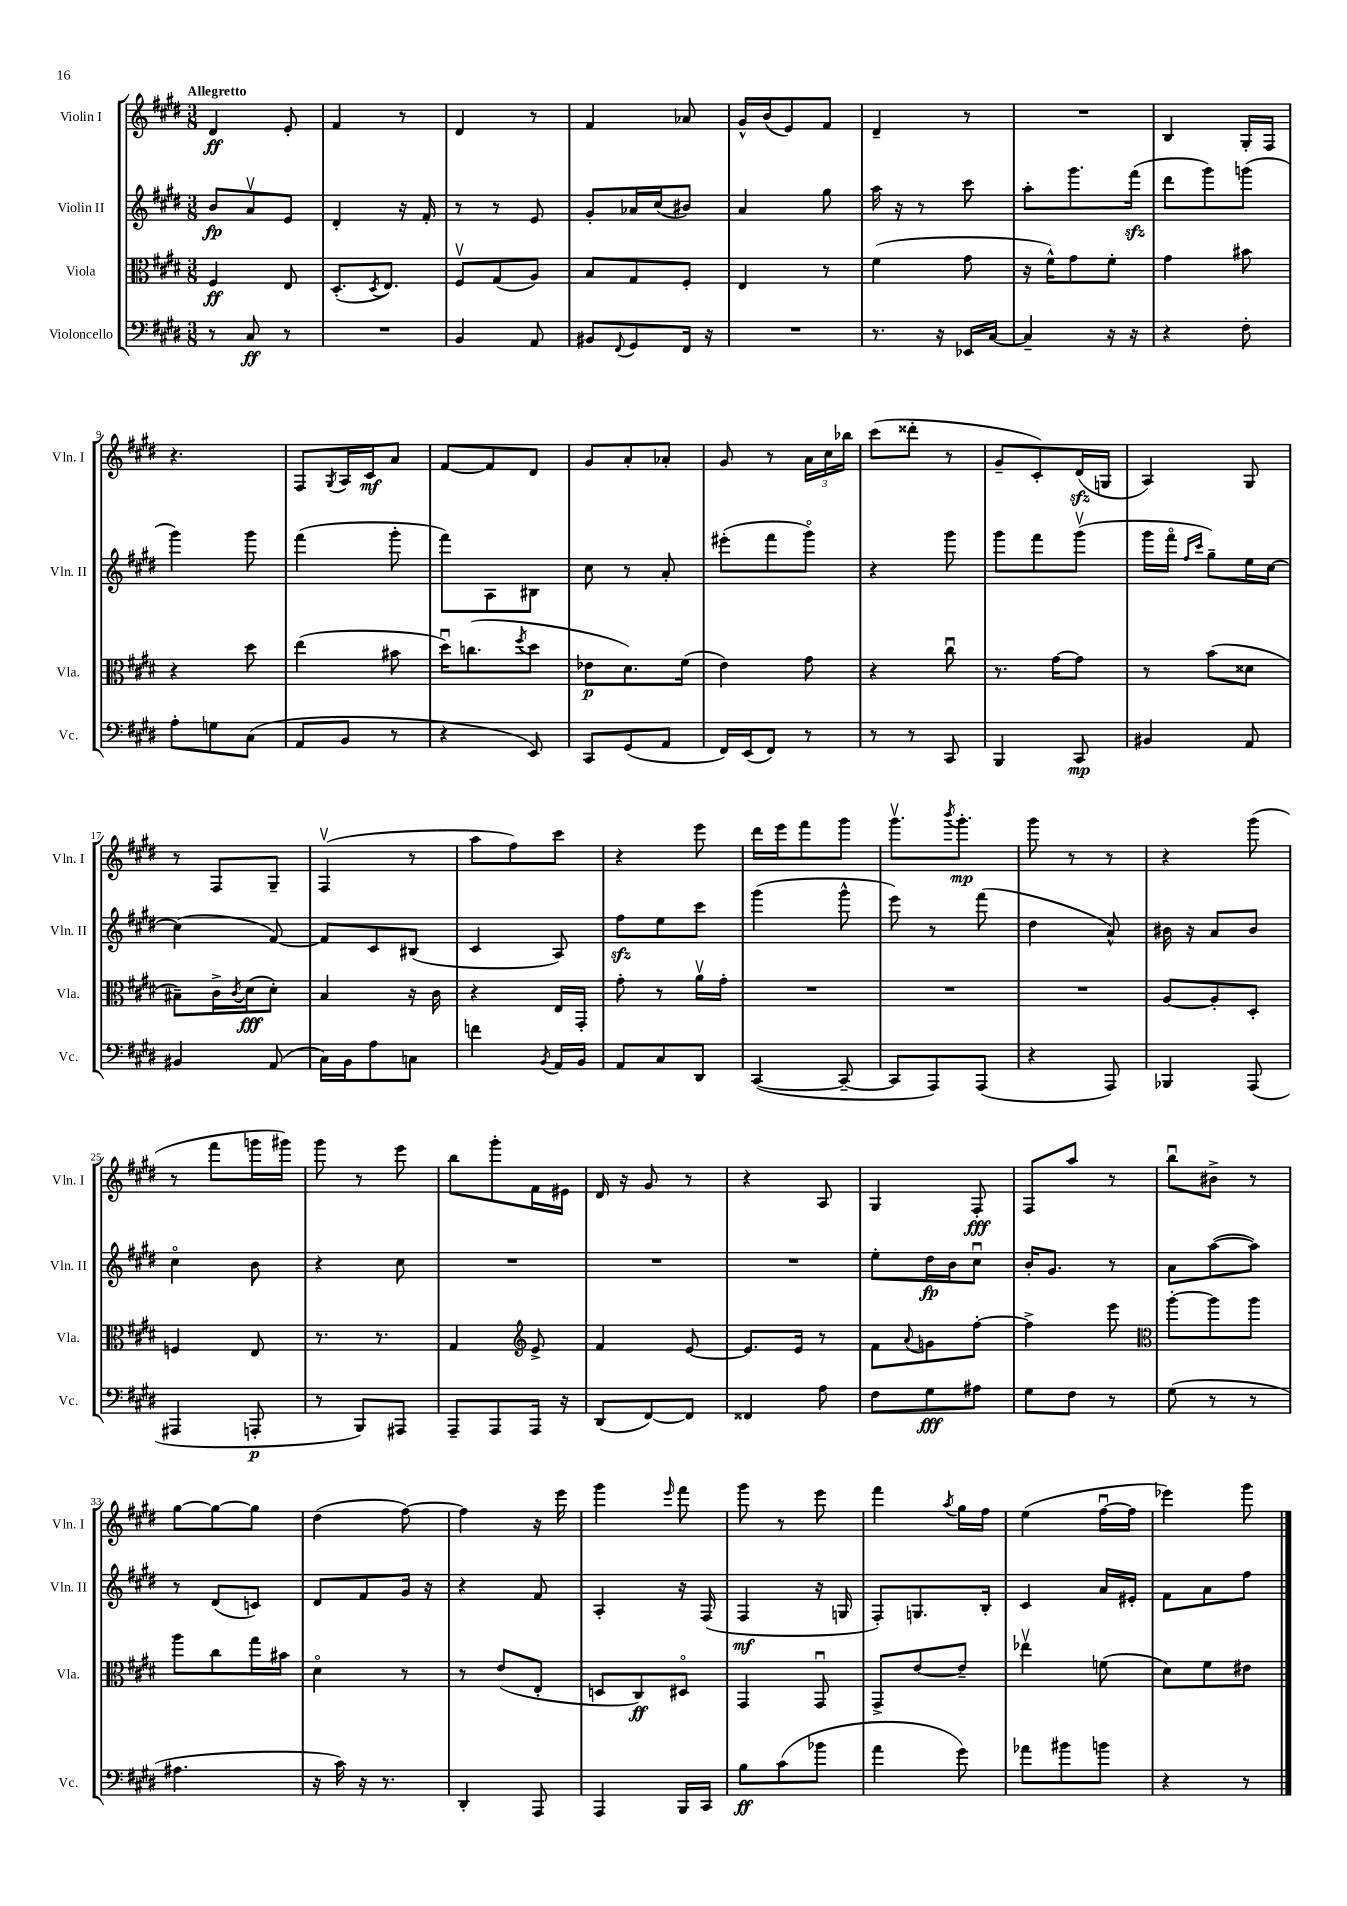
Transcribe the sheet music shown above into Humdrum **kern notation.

**kern	**kern	**kern	**kern
*staff4	*staff3	*staff2	*staff1
*clefF4	*clefC3	*clefG2	*clefG2
*k[f#c#g#d#]	*k[f#c#g#d#]	*k[f#c#g#d#]	*k[f#c#g#d#]
*M3/8	*M3/8	*M3/8	*M3/8
8r	4F#/	8b/L	4d#/
8C#/	.	8av/	.
8r	8E/	8e/J	8e'/
=	=	=	=
4.r	(8.D#'/L	4d#'/	4f#/
.	8qD#/	.	.
.	8.E/J)	.	.
.	.	16r	8r
.	.	16f#'/	.
=	=	=	=
4BB/	8F#v/L	8r	4d#/
.	(8G#/	8r	.
8AA/	8A/J)	8e/	8r
=	=	=	=
8BB#/L	8B/L	8g#'/L	4f#/
8qqFF#/	.	.	.
8GG#/	8G#/	16a-/L	.
.	.	(16cc#/J	.
16FF#/Jk	8F#'/J	8b#/J)	8a-/
16r	.	.	.
=	=	=	=
4.r	4E/	4a/	16g#^^/LL
.	.	.	(16b/J
.	.	.	8e/)
.	8r	8gg#\	8f#/J
=	=	=	=
8.r	(4f#\	16aa\	4d#~/
.	.	16r	.
.	.	8r	.
16r	.	.	.
16EE-/LL	8g#\	8ccc#\	8r
[16C#/JJ	.	.	.
=	=	=	=
4C#~/]	16r	8aa'\L	4.r
.	16f#^^\LK)	.	.
.	8g#\	8.ggg#\	.
16r	8f#'\J	.	.
16r	.	(16fff#\Jk	.
=	=	=	=
4r	4g#\	8ddd#\L	4B/
.	.	8ggg#\)	.
8F#'\	8b#\	(8ggg\J	16G#'/LL
.	.	.	16F#/JJ
=	=	=	=
8A'\L	4r	4ggg#\)	4.r
8G\	.	.	.
(8C#\J	8dd#\	8ggg#\	.
=	=	=	=
8AA/L	(4ee\	(4fff#\	8F#/L
.	.	.	8qG#/
8BB/J	.	.	16A/L
.	.	.	16c#/J
8r	8b#\	8ggg#'\	8a/J
=	=	=	=
4r	16dd#u\LK)	8fff#\L)	[8f#/L
.	(8.cc\	.	.
.	.	8A\	8f#/]
.	8qff#/	.	.
8EE/)	8dd#\J	8B#\J	8d#/J
=	=	=	=
8CC#/L	8e-\L	8cc#\	8g#/L
(8GG#/	8.d#\)	8r	8a'/
8AA/J	.	8a'/	8a-'/J
.	(16f#\Jk	.	.
=	=	=	=
16FF#/LL)	4e\)	(8eee#'\L	8g#/
(16EE/J	.	.	.
8FF#/J)	.	8fff#\	8r
8r	8g#\	8ggg#o\J)	24a\LL
.	.	.	24cc#\
.	.	.	24bb-\JJ
=	=	=	=
8r	4r	4r	(8ccc#\L
8r	.	.	8ddd##'\J
8CC#/	8cc#u\	8ggg#\	8r
=	=	=	=
4BBB/	8.r	8ggg#\L	8g#~/L
.	.	8fff#\	8c#'/)
.	[16g#\LK	.	.
8CC#/	8g#\]J	(8ggg#v\J	(16d#/L
.	.	.	16G/JJ
=	=	=	=
4BB#/	8r	16ggg#\LL	4A/)
.	.	16fff#o\JJ	.
.	.	16qqff#/LL	.
.	.	16qqccc#/JJ	.
.	(8b\L	8gg#~\L)	.
8AA/	8d##\J	16ee\L	8G#/
.	.	[16cc#\JJ	.
=	=	=	=
4BB#/	8B#~\L)	(4cc#\]	8r
.	16c#^\L	.	8F#/L
.	8qc#/	.	.
.	(16d#\J	.	.
(8AA/	8d#'\J)	[8f#/)	8G#~/J
=	=	=	=
16C#\LL)	4B/	8f#/]L	(4F#v/
16BB\J	.	.	.
8A\	.	8c#/	.
8C\J	16r	(8B#/J	8r
.	16c#\	.	.
=	=	=	=
4f\	4r	4c#/	8aa\L
.	.	.	8ff#\)
8qBB/	.	.	.
16AA/LL	16E/LL	8A/)	8ccc#\J
16BB/JJ	16GG#'/JJ	.	.
=	=	=	=
8AA/L	8g#'\	8ff#\L	4r
8C#/	8r	8ee\	.
8DD#/J	16av\LL	8ccc#\J	8eee\
.	16g#'\JJ	.	.
=	=	=	=
([4CC#/	4.r	(4ggg#\	16ddd#\LL
.	.	.	16eee\J
.	.	.	8fff#\
8CC#~/_	.	8ggg#^^\	8ggg#\J
=	=	=	=
8CC#/]L	4.r	8eee\)	8.ggg#v\L
8AAA/)	.	8r	.
.	.	.	8qbbb/
.	.	.	8.ggg#'\J
(8AAA/J	.	(8fff#\	.
=	=	=	=
4r	4.r	4dd#\	8ggg#\
.	.	.	8r
8AAA/)	.	8a^^/)	8r
=	=	=	=
4BBB-/	[8A/L	16b#\	4r
.	.	16r	.
.	8A'/]	8a/L	.
(8AAA/	8D#'/J	8b#/J	(8ggg#\
=	=	=	=
4AAA#/	4F/	4cc#o\	8r
.	.	.	8fff#\L
8AAA'/	8E/	8b\	16ggg\L
.	.	.	16ggg#\JJ)
=	=	=	=
8r	8.r	4r	8ggg#\
8BBB/L)	.	.	8r
.	8.r	.	.
8AAA#/J	.	8cc#\	8eee\
=	=	=	=
8AAA~/L	4G#/	4.r	8bb\L
8AAA/	.	.	8ggg#'\
*	*clefG2	*	*
16AAA/Jk	8e^/	.	16f#\L
16r	.	.	16e#\JJ
=	=	=	=
(8DD#/L	4f#/	4.r	16d#/
.	.	.	16r
[8FF#/)	.	.	8g#/
8FF#/]J	[8e/	.	8r
=	=	=	=
4FF##/	8.e/]L	4.r	4r
.	16e/Jk	.	.
8A\	8r	.	8A/
=	=	=	=
8F#\L	8f#\L	8ee'\L	4G#/
.	8qqa/	.	.
8G#\	8g\	16dd#\L	.
.	.	16b\J	.
8A#\J	[8ff#'\J	8cc#u\J	8F#'/
=	=	=	=
8G#\L	4ff#^\]	16b'/LK	8F#/L
.	.	8.g#/J	.
8F#\J	.	.	8aa/J
8r	8eee\	8r	8r
=	=	=	=
*	*clefC3	*	*
(8G#\	[8aa'\L	8a\L	8bbu\L
8r	8aa\]	([8aa\	8b#^\J
8r	8aa\J	8aa\]J)	8r
=	=	=	=
4.A#\	8aa\L	8r	[8gg#\L
.	8cc#\	(8d#/L	8gg#\_
.	16gg#\L	8c/J)	8gg#\]J
.	16b#\JJ	.	.
=	=	=	=
16r	4d#o\	8d#/L	(4dd#\
16c#\)	.	.	.
16r	.	8f#/	.
8.r	.	.	.
.	8r	16g#/Jk	[8ff#\)
.	.	16r	.
=	=	=	=
4DD#'/	8r	4r	4ff#\]
.	(8e/L	.	.
8AAA/	8E'/J	8f#/	16r
.	.	.	16eee\
=	=	=	=
4AAA/	8D/L	4A'/	4ggg#\
.	8C#/)	.	.
.	.	.	16qqeee/
16BBB/LL	8D#o/J	16r	8fff#\
16CC#/JJ	.	(16F#/	.
=	=	=	=
8B\L	4GG#/	4F#/	8ggg#\
(8c#\	.	.	8r
8b-\J	8GG#u/	16r	8eee\
.	.	16G/	.
=	=	=	=
4a\	8GG#^/L	8F#'/L)	4fff#\
.	[8e/	8.G/	.
.	.	.	8qaa/
8g#\)	8e~/]J	.	16gg#\LL
.	.	16B'/Jk	16ff#\JJ
=	=	=	=
8a-\L	4ee-v\	4c#/	(4ee\
8b#\	.	.	.
8b\J	(8f\	16a/LL	[16ff#u\LL
.	.	16e#'/JJ	16ff#\]JJ
=	=	=	=
4r	8d#\L)	8f#\L	4eee-\)
.	8f#\	8a\	.
8r	8e#\J	8ff#\J	8ggg#\
==	==	==	==
*-	*-	*-	*-
